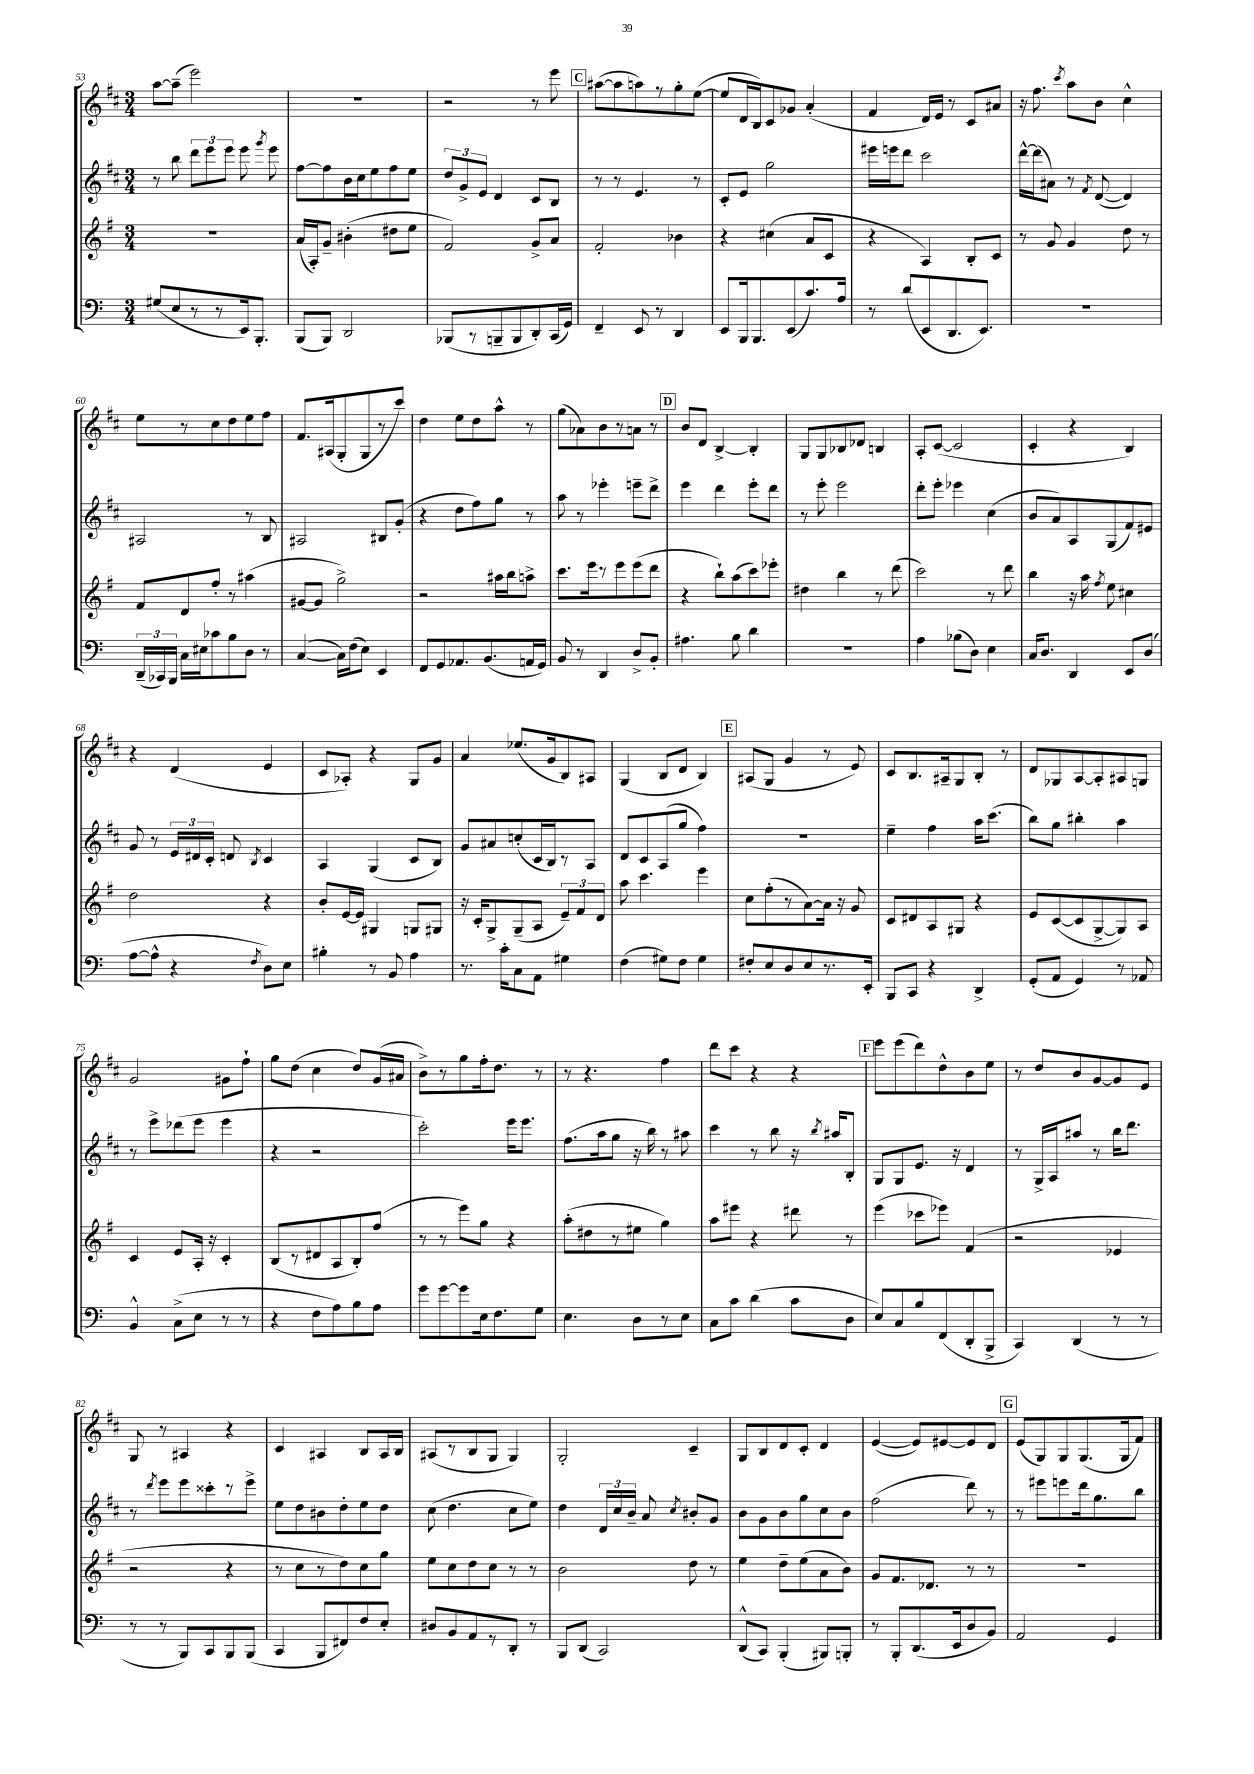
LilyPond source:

<<
\new StaffGroup <<
\new Staff = "s0" {
    \clef treble \key d \major \numericTimeSignature \time 3/4
    \autoBeamOff a''8[~ a''8]--( e'''2) |
    R2. |
    r2 r8 e'''8 |
    \mark \markup { \box "C" } ais''8[~( ais''8 a''8) r8 g''8-. e''8]~( |
    e''8[ d'16 b16) cis'8 ges'8] a'4-.( |
    fis'4 d'16[) e'16] r8 cis'8[ ais'8] |
    r16 fis''8. \acciaccatura { cis'''8 } a''8[ b'8] cis''4-^ |
    e''8[ r8 cis''8 d''8 e''8 fis''8] |
    fis'8.[ ais16( g8-. g8 r8 cis'''8]) |
    d''4 e''8[ d''8 a''8]-^ r8 |
    g''8[( aes'8) b'8 r8 a'8] r8 |
    \mark \markup { \box "D" } b'8[ d'8] b4~-> b4-. |
    g8[ g8 bes8 des'8] b4 |
    a8[-. cis'8]~( cis'2 |
    cis'4-. r4 b4) |
    r4 d'4( e'4 |
    cis'8[ aes8]-.) r4 g8[ g'8] |
    a'4 ees''8.[( g'16 b8) ais8] |
    g4( b8[ d'8] b4) |
    \mark \markup { \box "E" } ais8[( g8] g'4 r8 e'8) |
    cis'8[ b8. ais16-- g8 b8]-. r8 |
    d'8[ ges8 a8~ a8-. ais8 g8] |
    g'2 gis'8[ fis''8]-! |
    g''8[ d''8]( cis''4 d''8[) g'16( ais'16] |
    b'8[->) r8 g''8 fis''16-. d''8.] r8 |
    r8 r4. fis''4 |
    d'''8[ cis'''8] r4 r4 |
    \mark \markup { \box "F" } e'''8[ e'''8( d'''8) d''8-^ b'8 e''8] |
    r8 d''8[ b'8 g'8~ g'8 e'8] |
    g8 r8 ais4 r4 |
    cis'4 ais4 b8[ ais16 b16] |
    ais8[( r8 b8 g8] g4) |
    g2-. cis'4-- |
    g8[ b8 d'8 cis'8]-. d'4 |
    e'4~( e'8[) eis'8~ eis'8 d'8] |
    \mark \markup { \box "G" } e'8[( g8) g8 g8.( g16 fis'8]) \bar "|." |
}
\new Staff = "s1" {
    \clef treble \key d \major \numericTimeSignature \time 3/4
    \autoBeamOff r8 b''8 \tuplet 3/2 { d'''8[ e'''8 e'''8] } e'''8 \acciaccatura { g'''8 } e'''8 |
    fis''8[~ fis''8 b'16 cis''16 e''8 fis''8 e''8] |
    \tuplet 3/2 { d''8[ g'8-> e'8] } d'4 cis'8[ b8] |
    \mark \markup { \box "C" } r8 r8 e'4. r8 |
    cis'8[-. e'8] g''2 |
    eis'''16[ e'''16 d'''8] cis'''2 |
    d'''16[~-^ d'''16( ais'8]) r8 \acciaccatura { fis'8 } d'8~( d'4) |
    ais2 r8 b8 |
    ais2 bis8[ g'8]-.( |
    r4 d''8[ fis''8) g''8] r8 |
    a''8 r8 ees'''4-. e'''8[-- d'''8]-> |
    \mark \markup { \box "D" } e'''4 d'''4 e'''8[-. d'''8] |
    r8 e'''8-. e'''2 |
    d'''8[-. e'''8]-. ees'''4 cis''4( |
    b'8[ a'8) a8 g8( fis'8) eis'8] |
    g'8 r8 \tuplet 3/2 { e'16[ dis'16 cis'16]-. } d'8 \acciaccatura { b8 } cis'4 |
    a4 g4( cis'8[ b8]) |
    g'8[ ais'8 c''8-.( cis'16 b16) r8 a8] |
    d'8[ cis'8 a8( g''8] fis''4) |
    \mark \markup { \box "E" } R2. |
    e''4-- fis''4 a''16[ cis'''8.]( |
    b''8[) g''8] bis''4-. a''4 |
    r8 e'''8[-> des'''8( e'''8] e'''4 |
    r4 r2 |
    cis'''2-.) e'''16[ e'''8.] |
    fis''8.[( a''16 g''8] r16 b''16) r8 ais''8 |
    cis'''4 r8 b''8 r16 \acciaccatura { b''8 } ais''16[ b8]-. |
    \mark \markup { \box "F" } g8[ g8 e'8.] r16 d'4 |
    r8 g16[-> a16 ais''8] r8 b''16[ d'''8.] |
    r8 \acciaccatura { d'''8 } e'''8[ e'''8 cisis'''8-. r8 e'''8]-> |
    e''8[ d''8 bis'8 d''8-. e''8 d''8] |
    cis''8( d''4. cis''8[ e''8]) |
    d''4 \tuplet 3/2 { d'16[ cis''16 b'16]-- } a'8 \acciaccatura { cis''8 } bis'8[-. g'8] |
    b'8[ g'8 b'8 g''8 cis''8 b'8] |
    fis''2( d'''8) r8 |
    \mark \markup { \box "G" } r8 eis'''8[ e'''8 d'''16 g''8. b''8] \bar "|." |
}
\new Staff = "s2" {
    \clef treble \key g \major \numericTimeSignature \time 3/4
    \autoBeamOff R2. |
    a'16[( a16-.) g'8]-- bis'4-.( dis''8[ e''8] |
    fis'2) g'8[-> a'8] |
    \mark \markup { \box "C" } fis'2-. bes'4 |
    r4 cis''4( a'8[ c'8] |
    r4 a4) b8[-. c'8] |
    r8 g'8 g'4 d''8 r8 |
    fis'8[ d'8 fis''8]-. r8 ais''4( |
    gis'8[~ gis'8] g''2->) |
    r2 ais''16[ b''16 a''8]-> |
    c'''8.[ e'''16 r8 e'''8 e'''8( d'''8] |
    \mark \markup { \box "D" } r4 b''8[-!) a''8( c'''8) ees'''8]-. |
    dis''4 b''4 r8 d'''8( |
    c'''2) r8 d'''8 |
    b''4 r16 a''16 \acciaccatura { fis''8 } e''8 cis''4 |
    d''2 r4 |
    b'8[-. e'16~ e'16] gis4 g8[ gis8] |
    r16 c'16[-. g8-> g8--( a8] \tuplet 3/2 { e'8[--) fis'8 d'8] } |
    a''8 c'''4. e'''4 |
    \mark \markup { \box "E" } c''8[ fis''8-.( r8 a'8~) a'16] r16 g'8 |
    c'8[ dis'8 a8 gis8] r4 |
    e'8[ c'8~( c'8 g8~-> g8) a8] |
    c'4 e'8[ a16]-. r16 c'4-. |
    b8[( r8 dis'8 a8 b8-.) fis''8]( |
    r8 r8 e'''8[) g''8] r4 |
    a''8[-.( dis''8 r8 eis''8] g''4) |
    a''8[ eis'''8] r4 dis'''8 r8 |
    \mark \markup { \box "F" } e'''4( ces'''8[ ees'''8]) fis'4( |
    r2 ees'4 |
    r2 r4 |
    r8 c''8[ r8 d''8) c''8 g''8] |
    e''8[ c''8 d''8 c''8] r8 r8 |
    b'2 d''8 r8 |
    e''4 d''8[-- e''8( a'8 b'8]) |
    g'8[ fis'8. des'8.] r8 r8 |
    \mark \markup { \box "G" } R2. \bar "|." |
}
\new Staff = "s3" {
    \clef bass \key c \major \numericTimeSignature \time 3/4
    \autoBeamOff gis8[( e8 r8 r8 e,16) b,,8.]-. |
    b,,8[( b,,8]) d,2 |
    bes,,8[( r8 b,,8-- b,,8 d,8-.) c,16( g,16]) |
    \mark \markup { \box "C" } f,4-- e,8 r8 d,4 |
    e,8[ b,,16 b,,8. e,8( c'8.) a16] |
    r8 d'8[( e,8 d,8. e,8.]) |
    R2. |
    \tuplet 3/2 { d,16[--( ces,16) b,,16] } c16[ eis16 ces'8 b8 d8] r8 |
    c4~( c16[) f16( e8]) e,4 |
    f,8[ g,8 aes,8. b,8.( a,16 g,16]) |
    b,8 r8 d,4 d8[-> b,8]-. |
    \mark \markup { \box "D" } ais4. b8 d'4 |
    R2. |
    a4 bes8[( d8]) e4 |
    c16[ d8.] d,4 e,8[ d8]( |
    a8[~ a8]-^ r4 \acciaccatura { f8 } d8[) e8] |
    bis4-. r8 b,8 a4 |
    r8. c'16[-. c8 a,8] gis4 |
    f4( gis8[) f8] gis4 |
    \mark \markup { \box "E" } fis8[-. e8 d8 e8 r8. e,16]-. |
    b,,8[ c,8] r4 d,4-> |
    g,8[-.( a,8] g,4) r8 aes,8 |
    b,4-^ c8[->( e8] r8 r8 |
    r4 f8[ a8) b8 a8] |
    g'8[ g'8~ g'8 e16 f8. g8] |
    e4. d8[ r8 e8] |
    c8[ c'8] d'4( c'8[ d8] |
    \mark \markup { \box "F" } e8[) c8 b8 f,8( d,8-. b,,8]-> |
    c,4) d,4( r8 r8 |
    r8 r8 b,,8[) c,8 b,,8 b,,8]( |
    c,4 b,,8[ fis,8) f8 e8]-. |
    dis8[ b,8 a,8 r8 d,8]-. r8 |
    b,,8[ d,8]( c,2) |
    d,8[-^( c,8]) b,,4-.( bis,,8[) b,,8]-. |
    r8 b,,8[-. d,8.( e,16 d8 b,8]) |
    \mark \markup { \box "G" } a,2 g,4 \bar "|." |
}
>>
>>
\layout { \context { \Score currentBarNumber = #53 } }
